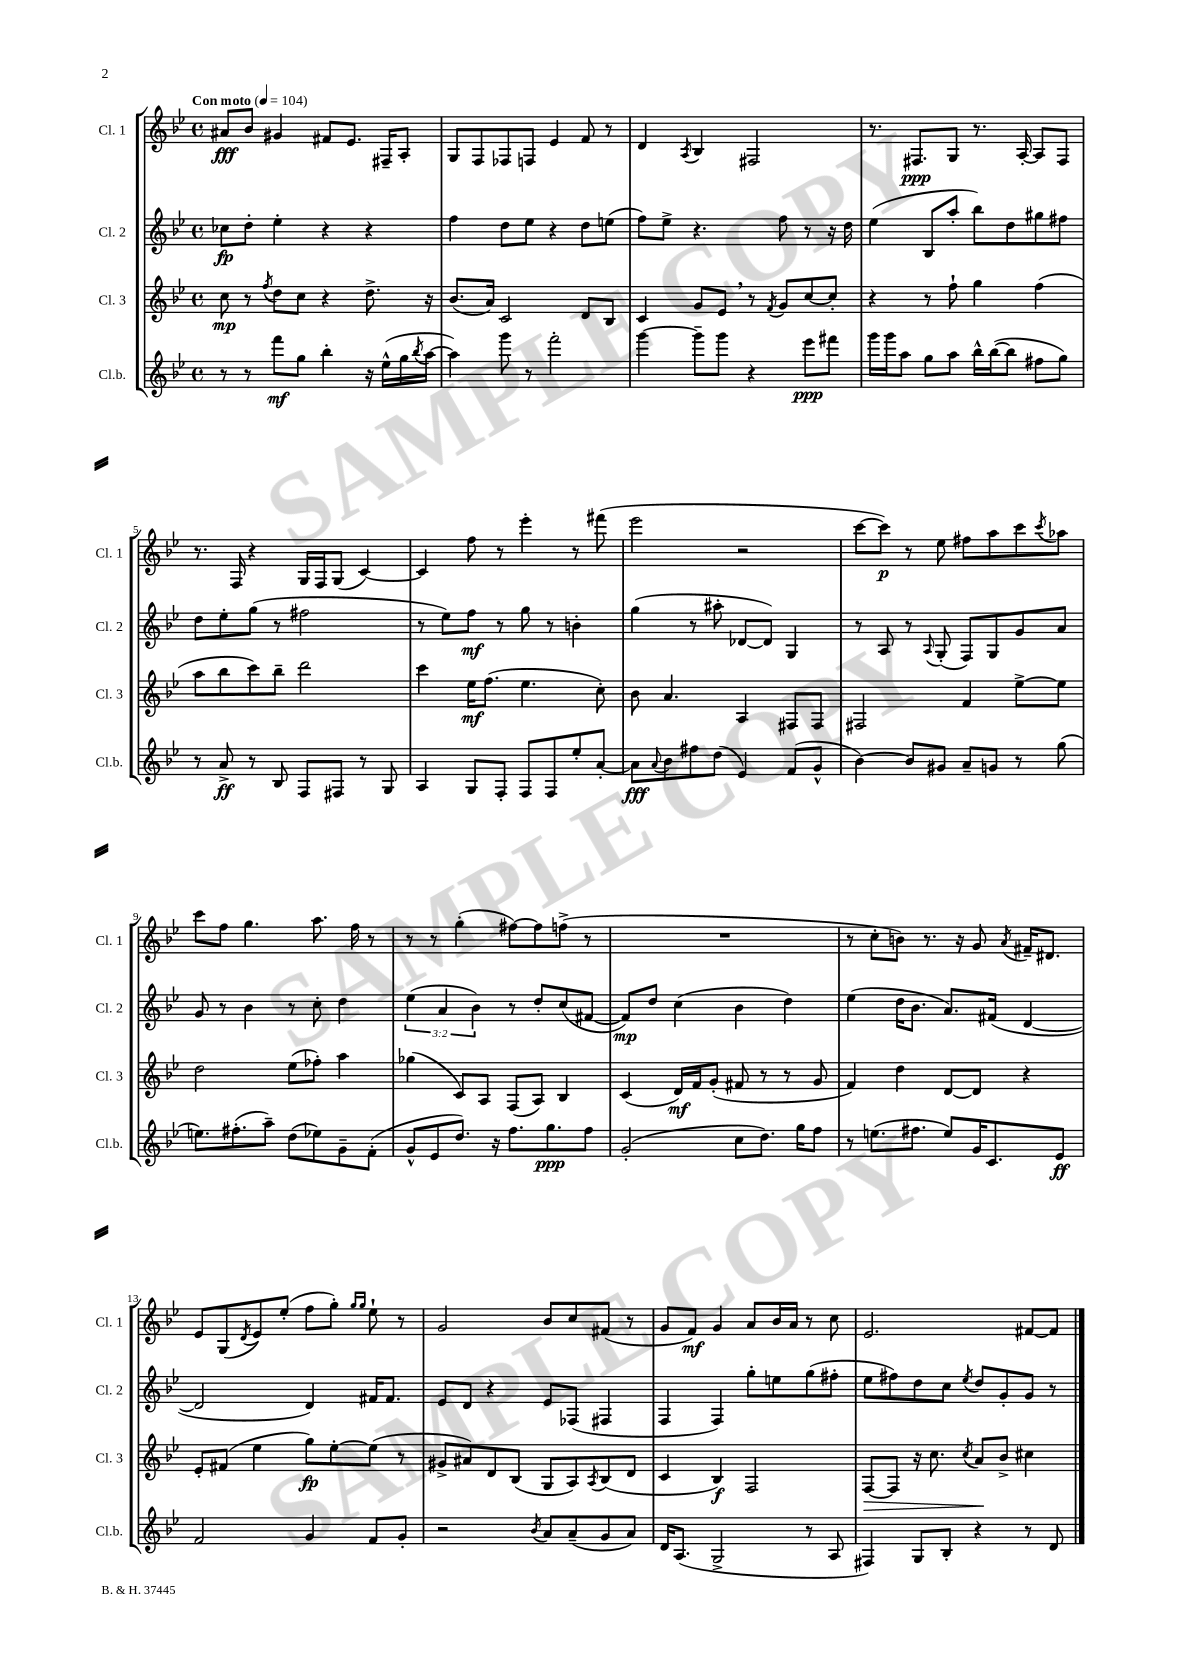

**kern	**kern	**kern	**kern
*staff4	*staff3	*staff2	*staff1
*clefG2	*clefG2	*clefG2	*clefG2
*k[b-e-]	*k[b-e-]	*k[b-e-]	*k[b-e-]
*M4/4	*M4/4	*M4/4	*M4/4
*met(c)	*met(c)	*met(c)	*met(c)
*MM104	*MM104	*MM104	*MM104
8r	8cc\	8cc-\L	8a#/L
8r	8r	8dd'\J	8b-/J
.	8qff/	.	.
8fff\L	8dd\L	4ee-'\	4g#/
8gg\J	8cc\J	.	.
4bb-'\	4r	4r	8f#/L
.	.	.	8.e-/J
16r	8.dd^\	4r	.
(16ee-^^\LL	.	.	16F#~/LK
16gg\	.	.	8A'/J
8qbb-/	.	.	.
[16aa\JJ	16r	.	.
=	=	=	=
4aa\])	(8.b-/L	4ff\	8G/L
.	.	.	8F/
.	16a/Jk)	.	.
8ggg\	2c/	8dd\L	8F-/
8r	.	8ee-\J	8F/J
2fff'\	.	4r	4e-/
.	8d/L	8dd\L	8f/
.	8B-/J	(8ee\J	8r
=	=	=	=
[4ggg\	4c/	8ff\L)	4d/
.	.	8ee-^\J	.
.	.	.	8qA/
8ggg~\]L	8g/L	4.r	4B-/
8ggg\J	8e-/J	.	.
4r	8r	.	2F#/
.	8qf/	.	.
.	8g/L	8ff\	.
8eee-\L	[8cc/	8r	.
8fff#\J	8cc'/]J	16r	.
.	.	16dd\	.
=	=	=	=
16ggg\LL	4r	(4ee-\	8.r
16ggg\J	.	.	.
8aa\J	.	.	.
.	.	.	8.F#/L
8gg\L	8r	8B-/L	.
8aa\J	8ff`\	8aa'/J	8G/J
16bb-^^\LL	4gg\	8bb-\L)	8.r
([16bb-\J	.	.	.
8bb-\]J	.	8dd\	.
.	.	.	[16A'/
8ff#\L	(4ff\	8gg#\	8A/]L
8gg\J)	.	8ff#\J	8F#/J
=	=	=	=
8r	8aa\L	8dd\L	8.r
8a^/	8bb-\	8ee-'\	.
.	.	.	16F/
8r	8ccc\)	(8gg\J	4r
8B-/	8bb-~\J	8r	.
8F/L	2ddd\	2ff#\	16G/LL
.	.	.	16F/J
8F#/J	.	.	(8G/J
8r	.	.	[4c/)
8G/	.	.	.
=	=	=	=
4A/	4ccc\	8r	4c/]
.	.	8ee-\L)	.
8G/L	16ee-\LK	8ff\J	8ff\
.	(8.ff\J	.	.
8F'/J	.	8r	8r
8F/L	4.ee-\	8gg\	4eee-'\
8F/	.	8r	.
8ee-'/	.	4b'\	8r
[8a'/J	8cc'\)	.	(8fff#\
=	=	=	=
8a\]L	8b-\	(4gg\	2eee-\
8qqa/	.	.	.
8b-\	4.a/	.	.
8ff#\	.	8r	.
(8dd\J	.	8aa#'\	.
4e-/)	4A/	[8d-/L	2r
.	.	8d-/]J)	.
(8f/L	8F#/L	4G/	.
8g^^/J	8F#/J	.	.
=	=	=	=
[4b-\)	2F#/	8r	[8ccc\L
.	.	8A/	8ccc\]J)
8b-/]L	.	8r	8r
.	.	8qqA/	.
8g#/J	.	(8G'/	8ee-\
8a~/L	4f/	8F/L)	8ff#\L
8g/J	.	8G/	8aa\
8r	[8ee-^\L	8g/	8ccc\
.	.	.	8qccc/
(8gg\	8ee-\]J	8a/J	8aa-\J
=	=	=	=
8.ee\L)	2dd\	8g/	8ccc\L
.	.	8r	8ff\J
(8.ff#'\	.	.	.
.	.	4b-\	4.gg\
8aa~\J)	.	.	.
(8dd\L	(8ee-\L	8r	.
8ee-\)	8ff-'\J)	8cc'\	8.aa\
8g~\	4aa\	4dd\	.
.	.	.	16ff\
(8f'\J	.	.	8r
=	=	=	=
8g^^/L	(4gg-\	(6ee-\	8r
8e-/	.	.	8r
.	.	6a/	.
8.dd/J)	8c/L)	.	(4gg'\
.	.	6b-\)	.
.	8A/J	.	.
16r	.	.	.
8.ff\L	(8F/L	8r	[8ff#\L)
.	8A/J)	8dd'/L	8ff#\]
8.gg\	.	.	.
.	4B-/	(8cc/	(8ff^\J
8ff\J	.	[8f#/J	8r
=	=	=	=
(2g'/	(4c/	8f#/]L)	1r
.	.	8dd/J	.
.	16d/LL)	(4cc\	.
.	16f/J	.	.
.	(8g'/J	.	.
8cc\L	8f#/	4b-\	.
8.dd\J)	8r	.	.
.	8r	4dd\)	.
16gg\LK	.	.	.
8ff\J	8g/	.	.
=	=	=	=
8r	4f/)	(4ee-\	8r
(8.ee\L	.	.	8cc'\L
.	4dd\	16dd\LK	8b\J)
8.ff#\J	.	8.b-\J	.
.	.	.	8.r
8ee/L)	[8d/L	8.a/L)	.
.	.	.	16r
16g/K	8d/]J	.	8g/
8.c/	.	(16f#/Jk	.
.	.	.	8qa/
.	4r	[4d/	16f#~/LK
.	.	.	8.d#/J
8e-/J	.	.	.
=	=	=	=
2f/	8e-'/L	2d/]	8e-/L
.	(8f#/J	.	(8G/
.	.	.	8qd/
.	4ee-\	.	8e-/)
.	.	.	(8ee-'/J
4g/	8gg\L)	4d/)	8ff\L
.	[8ee-'\	.	8gg'\J)
.	.	.	16qqgg/LL
.	.	.	16qqgg/JJ
8f/L	(8ee-\]J	16f#/LK	8ee-`\
.	.	8.f#/J	.
8g'/J	8r	.	8r
=	=	=	=
2r	8g#^/L	8e-/L	2g/
.	8a#/)	8d/J	.
.	8d/	4r	.
.	(8B-/J	.	.
8qb-/	.	.	.
8a/L	8G/L	8e-/L	8b-/L
(8a~/	8A/)	(8F-/J	8cc/
.	8qA/	.	.
8g/	(8B-/	4F#/	(8f#/J
8a/J)	8d/J	.	8r
=	=	=	=
16d/LK	4c/	4F/	8g/L
(8.A/J	.	.	.
.	.	.	8f/J)
2G^/	4B-/)	4F/)	4g/
.	2F/	8gg'\L	8a/L
.	.	8ee\	16b-/L
.	.	.	16a/JJ
8r	.	(8gg\	8r
8A/	.	8ff#'\J	8cc\
=	=	=	=
4F#/)	[8F/L	8ee-\L	2.e-/
.	8F/]J	8ff#\)	.
8G/L	16r	8dd\	.
.	8.cc\	.	.
8B-'/J	.	8cc\J	.
.	8qcc/	8qee-/	.
4r	8a/L	8dd/L	.
.	8b-^/J	8g'/	.
8r	4cc#\	8g/J	[8f#/L
8d/	.	8r	8f#/]J
==	==	==	==
*-	*-	*-	*-
